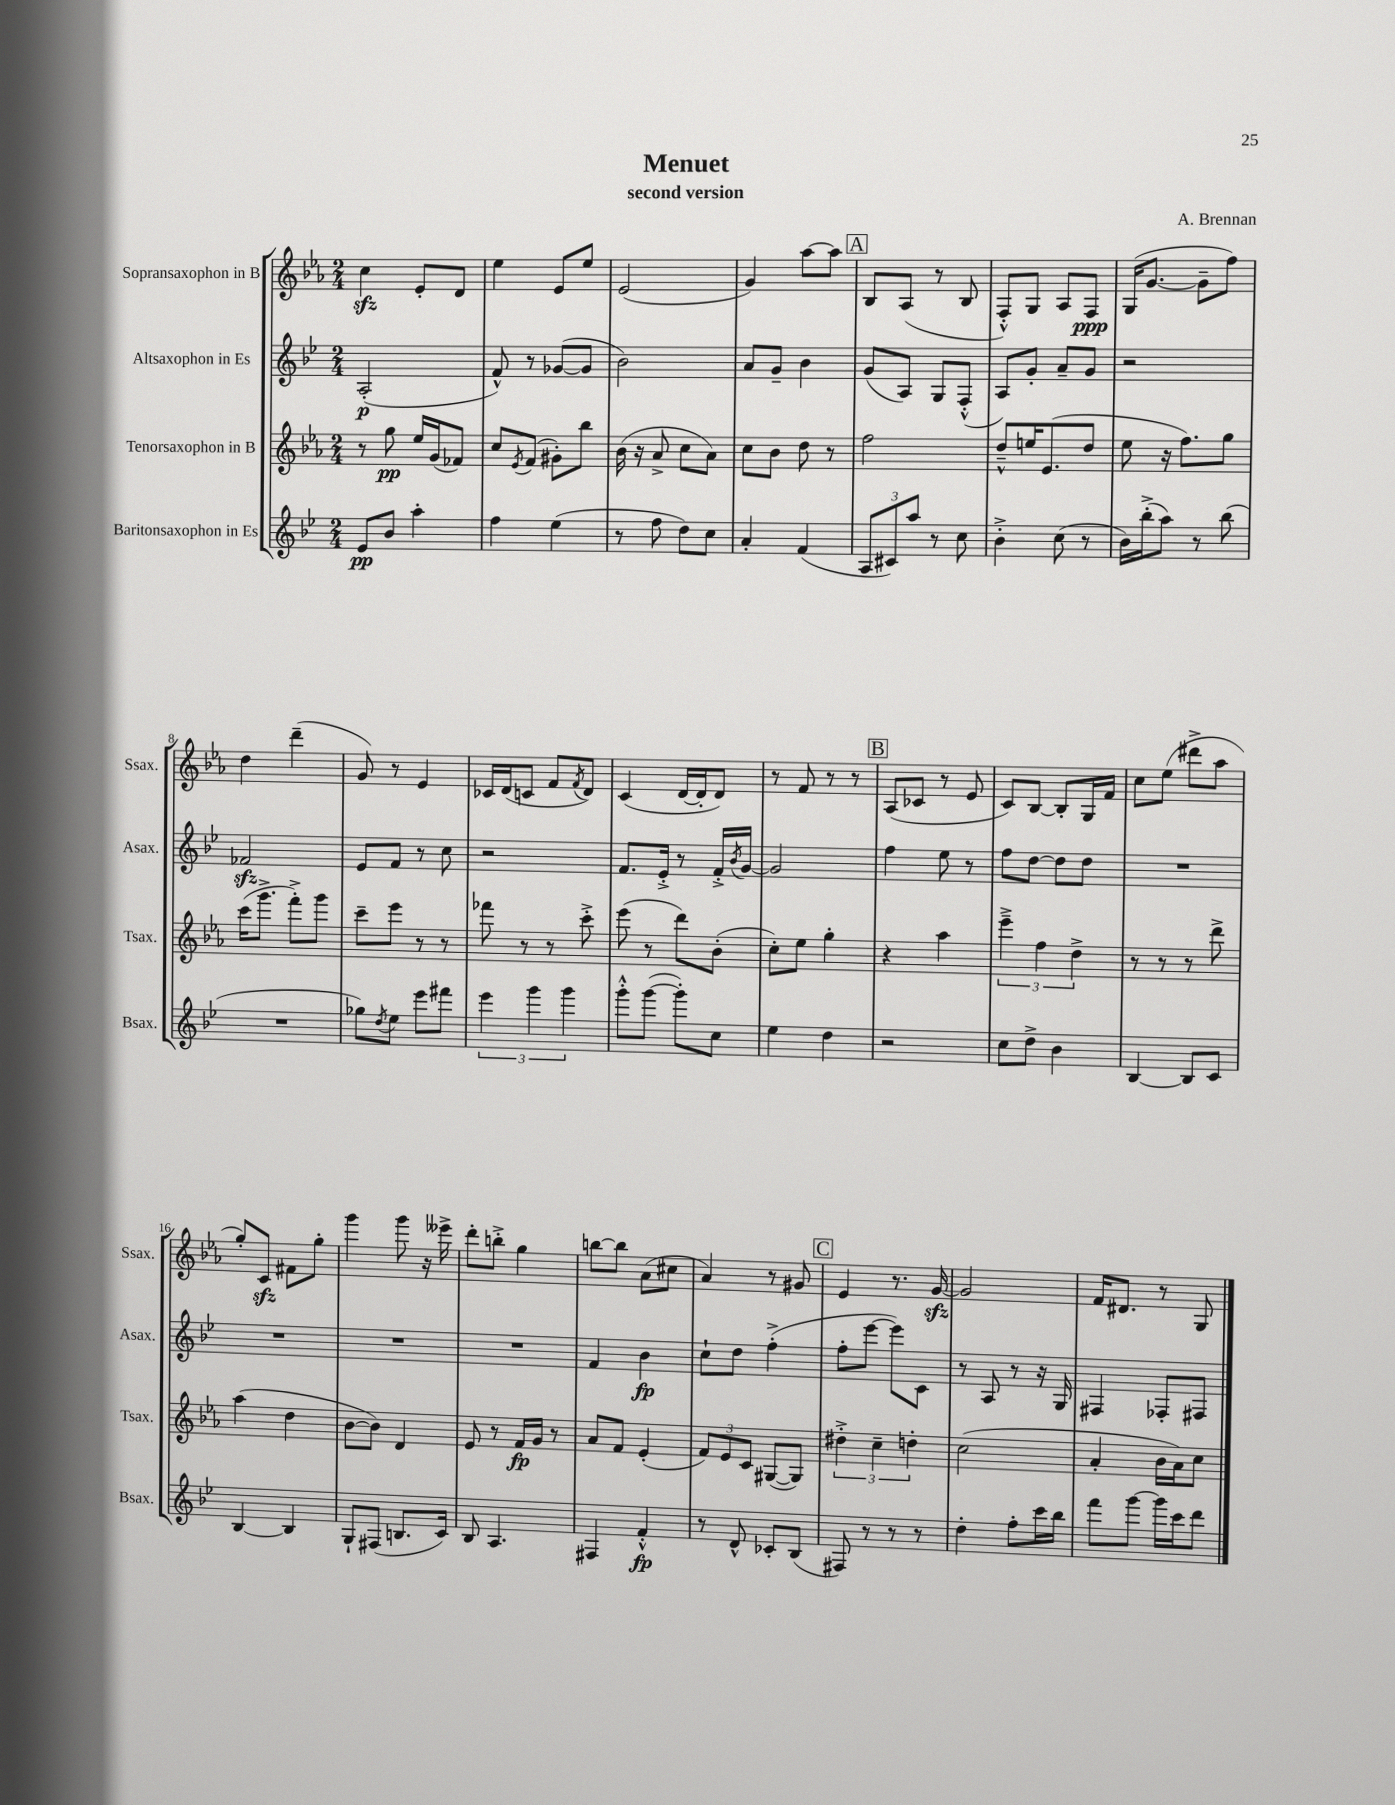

**kern	**dynam	**kern	**dynam	**kern	**dynam	**kern	**dynam
*part4	*part4	*part3	*part3	*part2	*part2	*part1	*part1
*staff4	*staff4	*staff3	*staff3	*staff2	*staff2	*staff1	*staff1
*I"Baritonsaxophon in Es	*	*I"Tenorsaxophon in B	*	*I"Altsaxophon in Es	*	*I"Sopransaxophon in B	*
*I'Bsax.	*	*I'Tsax.	*	*I'Asax.	*	*I'Ssax.	*
*clefG2	*	*clefG2	*	*clefG2	*	*clefG2	*
*k[b-e-]	*	*k[b-e-a-]	*	*k[b-e-]	*	*k[b-e-a-]	*
*M2/4	*	*M2/4	*	*M2/4	*	*M2/4	*
=1	=1	=1	=1	=1	=1	=1	=1
8e-/L	pp	8r	.	(2A'/	p	4cczz\	.
8b-/J	.	8gg\	pp	.	.	.	.
4aa'\	.	16ee-/LL	.	.	.	8e-'/L	.
.	.	(16g/J	.	.	.	.	.
.	.	8f-X/J)	.	.	.	8d/J	.
=2	=2	=2	=2	=2	=2	=2	=2
4ff\	.	8cc/L	.	8f^^/)	.	4ee-\	.
.	.	8qe-/	.	.	.	.	.
.	.	(8f/J	.	8r	.	.	.
(4ee-\	.	8g#X'\L)	.	([8g-X/L	.	8e-/L	.
.	.	8bb-\J	.	8g-/J]	.	8ee-/J	.
=3	=3	=3	=3	=3	=3	=3	=3
8r	.	(16b-\	.	2b-\)	.	(2e-/	.
.	.	16r	.	.	.	.	.
8ff\	.	8a-^/	.	.	.	.	.
8dd\L)	.	8cc\L	.	.	.	.	.
8cc\J	.	8a-\J)	.	.	.	.	.
=4	=4	=4	=4	=4	=4	=4	=4
4a'/	.	8cc\L	.	8a/L	.	4g/)	.
.	.	8b-\J	.	8g~/J	.	.	.
(4f/	.	8dd\	.	4b-\	.	[8aa-\L	.
.	.	8r	.	.	.	8aa-\J]	.
!!LO:REH:place=s1:t=A
=5	=5	=5	=5	=5	=5	=5	=5
12A/L	.	2ff\	.	(8g/L	.	8B-/L	.
12c#X/)	.	.	.	.	.	.	.
.	.	.	.	8A/J)	.	(8A-/J	.
12aa/J	.	.	.	.	.	.	.
8r	.	.	.	8G/L	.	8r	.
8cc\	.	.	.	(8F'^^/J	.	8B-/	.
=6	=6	=6	=6	=6	=6	=6	=6
4b-'^\	.	8dd~^^/L	.	8A/L)	.	8F'^^/L)	.
.	.	16een/K	.	8g'/J	.	8G/J	.
.	.	(8.e-/	.	.	.	.	.
(8cc\	.	.	.	8a~/L	.	8A-/L	.
8r	.	8dd/J	.	8g/J	.	8F/J	ppp
=7	=7	=7	=7	=7	=7	=7	=7
16b-\LL)	.	8ee-\	.	2r	.	(16G/KL	.
(16bb-'^\J	.	.	.	.	.	[8.g/J	.
8aa\J)	.	16r	.	.	.	.	.
.	.	8.ff\L)	.	.	.	.	.
8r	.	.	.	.	.	8g~\L]	.
(8bb-\	.	8gg\J	.	.	.	8ff\J)	.
!!LO:LB:g=z
=8	=8	=8	=8	=8	=8	=8	=8
2r	.	(16ccc\KL	.	2f-Xzz/	.	4dd\	.
.	.	8.ggg^\J	.	.	.	.	.
.	.	8fff'^\L)	.	.	.	(4ddd~\	.
.	.	8ggg\J	.	.	.	.	.
=9	=9	=9	=9	=9	=9	=9	=9
8gg-X\L)	.	8ccc~\L	.	8e-/L	.	8g/)	.
8qdd/	.	.	.	.	.	.	.
8ee-\J	.	8eee-\J	.	8f/J	.	8r	.
8eee-\L	.	8r	.	8r	.	4e-/	.
8fff#X\J	.	8r	.	8cc\	.	.	.
=10	=10	=10	=10	=10	=10	=10	=10
6eee-\	.	8fff-X\	.	2r	.	16c-X/LL	.
.	.	.	.	.	.	(16d/J	.
.	.	8r	.	.	.	8cn/J	.
6ggg\	.	.	.	.	.	.	.
.	.	8r	.	.	.	8f/L	.
6ggg\	.	.	.	.	.	.	.
.	.	.	.	.	.	8qf/	.
.	.	8ccc'^\	.	.	.	8d/J)	.
=11	=11	=11	=11	=11	=11	=11	=11
8ggg'^^\L	.	(8eee-\	.	8.f/L	.	(4c/	.
([8ggg\J	.	8r	.	.	.	.	.
.	.	.	.	16e-'^/Jk	.	.	.
8ggg'\L])	.	8ddd\L)	.	8r	.	[16d/LL	.
.	.	.	.	.	.	16d'/J]	.
8cc\J	.	(8b-'\J	.	16f'^/LL	.	8d/J)	.
.	.	.	.	8qb-/	.	.	.
.	.	.	.	[16g/JJ	.	.	.
=12	=12	=12	=12	=12	=12	=12	=12
4ee-\	.	8cc'\L)	.	2g/]	.	8r	.
.	.	8ee-\J	.	.	.	8f/	.
4dd\	.	4gg'\	.	.	.	8r	.
.	.	.	.	.	.	8r	.
!!LO:REH:place=s1:t=B
=13	=13	=13	=13	=13	=13	=13	=13
2r	.	4r	.	4ff\	.	(8A-/L	.
.	.	.	.	.	.	8c-X/J	.
.	.	4aa-\	.	8ee-\	.	8r	.
.	.	.	.	8r	.	8e-/	.
=14	=14	=14	=14	=14	=14	=14	=14
8cc\L	.	6eee-~^\	.	8ff\L	.	8c/L)	.
8dd^\J	.	.	.	[8dd\J	.	[8B-/J	.
.	.	6ff\	.	.	.	.	.
4b-\	.	.	.	8dd\L]	.	8B-'/L]	.
.	.	6dd^\	.	.	.	.	.
.	.	.	.	8dd\J	.	16G/L	.
.	.	.	.	.	.	16f/JJ	.
=15	=15	=15	=15	=15	=15	=15	=15
[4B-/	.	8r	.	2r	.	8cc\L	.
.	.	8r	.	.	.	(8ee-\J	.
8B-/L]	.	8r	.	.	.	8ddd#X^\L	.
8c/J	.	8ddd^\	.	.	.	8aa-\J	.
!!LO:LB:g=z
=16	=16	=16	=16	=16	=16	=16	=16
[4B-/	.	(4aa-\	.	2r	.	8gg'/L)	.
.	.	.	.	.	.	8czz/J	.
4B-/]	.	4dd\	.	.	.	8f#X\L	.
.	.	.	.	.	.	8gg'\J	.
=17	=17	=17	=17	=17	=17	=17	=17
8G`/L	.	[8b-\L	.	2r	.	4ggg\	.
(8F#X/J	.	8b-\J])	.	.	.	.	.
8.Bn/L	.	4d/	.	.	.	8ggg\	.
.	.	.	.	.	.	16r	.
16c/Jk)	.	.	.	.	.	16eee--X^\	.
=18	=18	=18	=18	=18	=18	=18	=18
8B-/	.	8e-/	.	2r	.	8ddd'\L	.
4.A/	.	8r	.	.	.	8bbn'^\J	.
.	.	16f/LL	fp	.	.	4gg\	.
.	.	16g/JJ	.	.	.	.	.
.	.	8r	.	.	.	.	.
=19	=19	=19	=19	=19	=19	=19	=19
4F#X/	.	8a-/L	.	4f/	.	[8bbn\L	.
.	.	8f/J	.	.	.	8bb\J]	.
4f'^^/	fp	(4e-'/	.	4b-\	fp	(8a-\L	.
.	.	.	.	.	.	8cc#X\J	.
=20	=20	=20	=20	=20	=20	=20	=20
8r	.	12f/L)	.	8cc`\L	.	4a-/)	.
.	.	12e-/	.	.	.	.	.
8d^^/	.	.	.	8dd\J	.	.	.
.	.	12c/J	.	.	.	.	.
8c-X'/L	.	([8G#X/L	.	(4ff'^\	.	8r	.
(8B-/J	.	8G#/J])	.	.	.	8g#X/	.
!!LO:REH:place=s1:t=C
=21	=21	=21	=21	=21	=21	=21	=21
8F#X/)	.	6dd#X'^\	.	8ff'\L	.	4e-/	.
8r	.	.	.	[8eee-\J	.	.	.
.	.	6cc~\	.	.	.	.	.
8r	.	.	.	8eee-\L])	.	8.r	.
.	.	6ddn'\	.	.	.	.	.
8r	.	.	.	8c\J	.	.	.
.	.	.	.	.	.	[16gzz/	.
=22	=22	=22	=22	=22	=22	=22	=22
4dd'\	.	(2cc\	.	8r	.	2g/]	.
.	.	.	.	8A/	.	.	.
8ff'\L	.	.	.	8r	.	.	.
16ccc\L	.	.	.	16r	.	.	.
16bb-\JJ	.	.	.	16G/	.	.	.
=23	=23	=23	=23	=23	=23	=23	=23
8fff\L	.	4a-'/	.	4F#X/	.	16f/KL	.
.	.	.	.	.	.	8.d#X/J	.
[8ggg\J	.	.	.	.	.	.	.
16ggg\LL]	.	16b-\LL	.	8F-X'/L	.	8r	.
16ccc\J	.	16a-\J)	.	.	.	.	.
8ddd\J	.	8cc\J	.	8F#X/J	.	8G/	.
==	==	==	==	==	==	==	==
*-	*-	*-	*-	*-	*-	*-	*-
